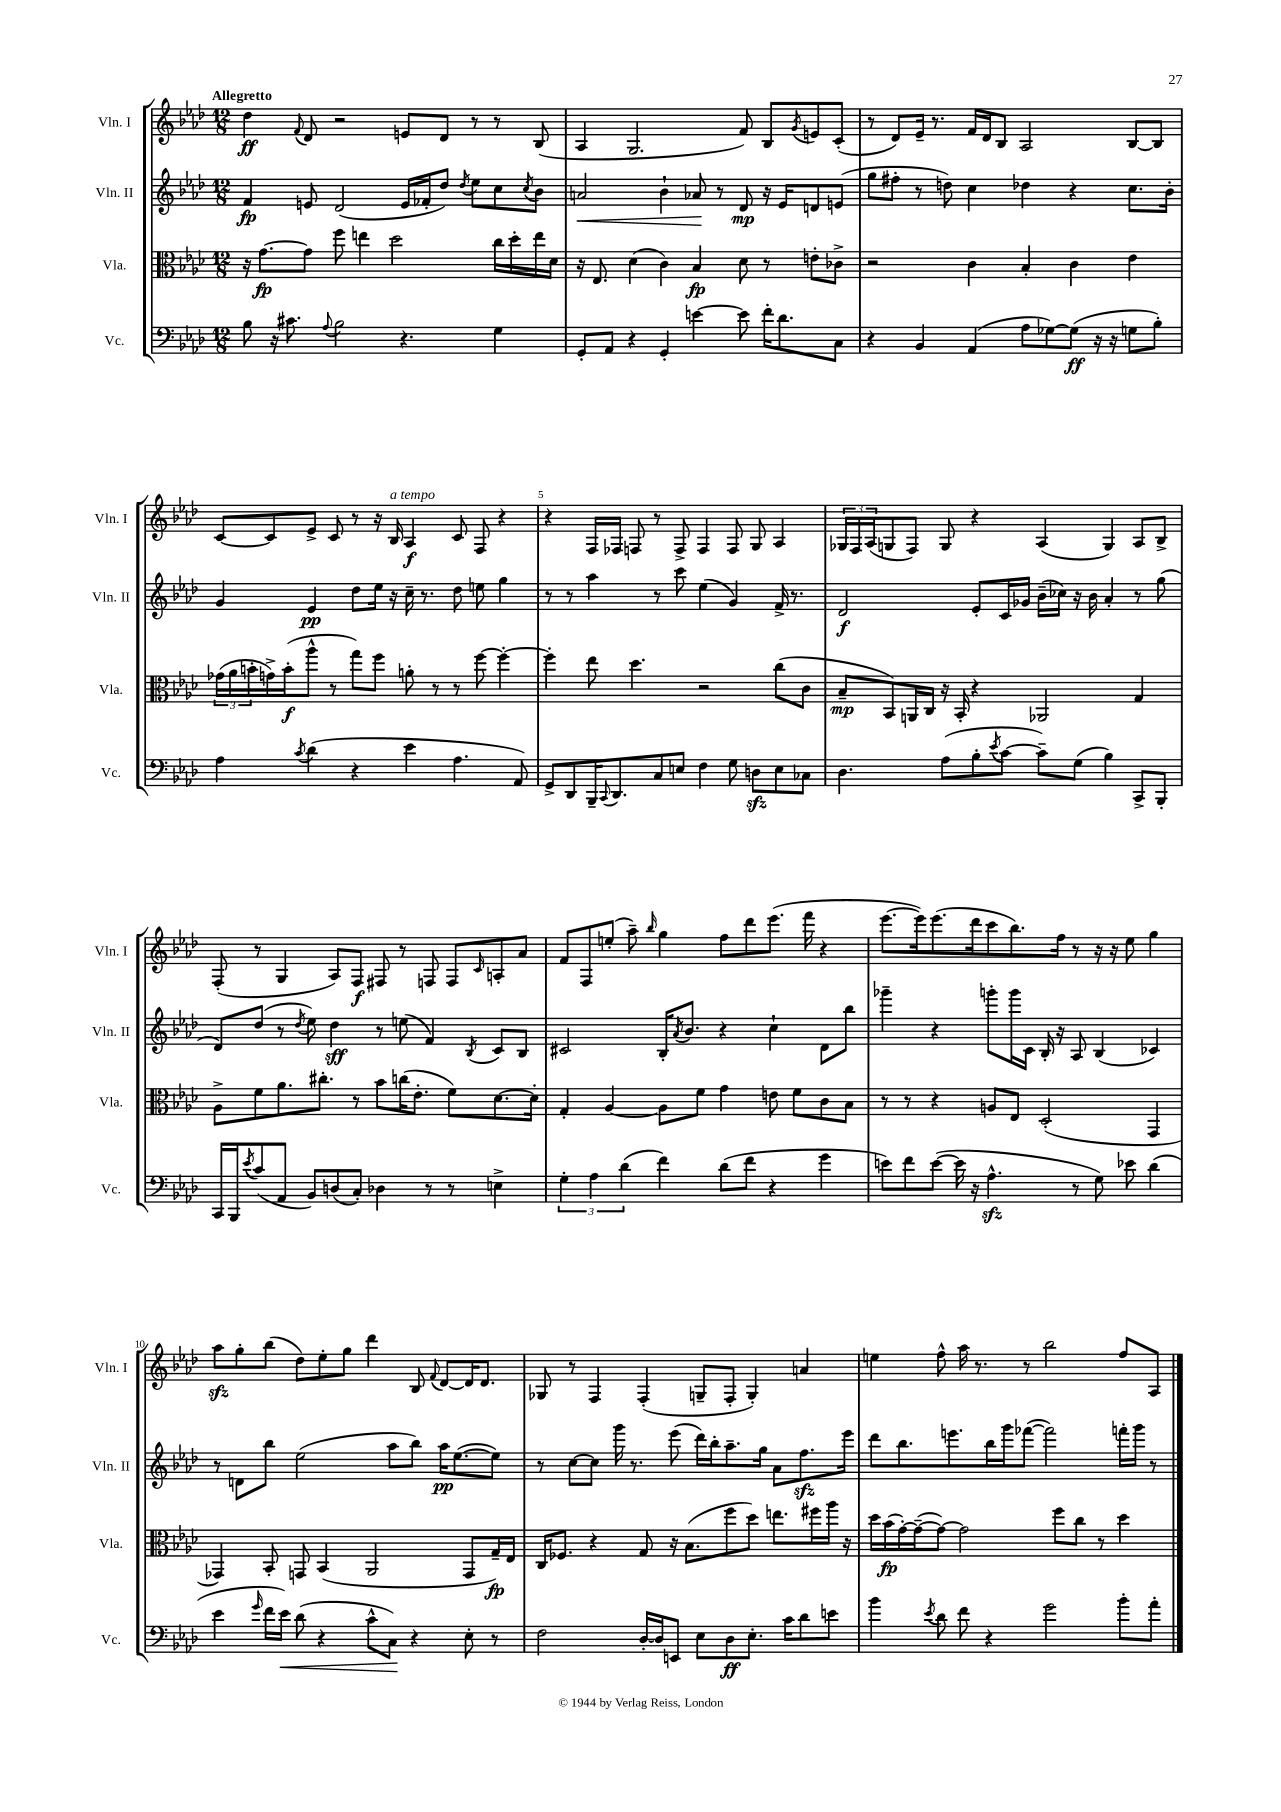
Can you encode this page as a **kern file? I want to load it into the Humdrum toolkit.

**kern	**kern	**kern	**kern
*staff4	*staff3	*staff2	*staff1
*clefF4	*clefC3	*clefG2	*clefG2
*k[b-e-a-d-]	*k[b-e-a-d-]	*k[b-e-a-d-]	*k[b-e-a-d-]
*M12/8	*M12/8	*M12/8	*M12/8
8B-	16r	4f	4dd-
.	[8.g	.	.
16r	.	.	.
8.c#	.	.	.
.	.	.	8qqf
.	8g]	8e	8d-
8qqA-	.	.	.
2B-	8ff	(2d-	2r
.	4ee	.	.
.	2dd-	.	.
4.r	.	16e	8e
.	.	16f-'	.
.	.	8dd-)	8d-
.	.	8qdd-	.
.	.	8ee-	8r
4G	16cc	8cc	8r
.	16dd-'	.	.
.	.	8qcc	.
.	16ee	8b-	(8B-
.	16d-	.	.
=	=	=	=
8GG'	16r	2a	4A-
.	8.E-	.	.
8AA-	.	.	.
4r	(4d-	.	2.G
4GG'	4c)	4b-`	.
[4e	4B-	8a-	.
.	.	8r	.
8e]	8d-	8d-	8f)
16f'	8r	16r	8B-
8.d-	.	16e-	.
.	.	.	8qg
.	8e'	8d	8e
8C	8c-^	(8e	(8c'
=	=	=	=
4r	2r	8gg	8r
.	.	8ff#'	8d-)
4BB-	.	8r	16e-~
.	.	.	8.r
.	.	8dd)	.
(4AA-	4c	4cc	16f
.	.	.	16d-
.	.	.	8B-
8A-	4B-'	4dd-	2A-
[8G-)	.	.	.
(8G-]	4c	4r	.
16r	.	.	.
16r	.	.	.
8G	4e-	8.cc	[8B-
8B-')	.	.	8B-]
.	.	16b-'	.
=	=	=	=
4A-	(24g-	4g	[8c
.	24a-	.	.
.	24b'	.	.
.	16g^)	.	8c]
.	(16b'	.	.
8qc	.	.	.
(4d-	8aa-^^	4e-	8e-^
.	8r	.	8c
4r	8gg)	8dd-	8r
.	8ff	16ee-	16r
.	.	16r	16B-
4e-	8a'	16cc~	4A-
.	.	8.r	.
.	8r	.	.
4.A-	8r	8dd-	8c
.	[8ff	8ee	8F
.	4ff'_	4gg	4r
8AA-)	.	.	.
=	=	=	=
8GG^	4ff']	8r	4r
8DD-	.	8r	.
16BBB-~	8ee-	4aa-	16F
8qqCC	.	.	.
8.DD-	.	.	16F-
.	4.dd-	.	8F
8C	.	8r	8r
8E	.	8ccc	8F^
4F	2r	(4ee-	4F
8G	.	4g)	8F
8D	.	.	8G
8E	(8cc	16f^	4A-
.	.	8.r	.
8C-	8c	.	.
=	=	=	=
4.D-	8B-~	2d-	24G-
.	.	.	24F
.	.	.	(24A-
.	8BB-)	.	8G
.	16AA	.	8F)
.	16C	.	.
(8A-	16r	.	8G
.	16BB-'	.	.
8B-'	4r	8e-'	4r
8qe-	.	.	.
[8c	.	16c	.
.	.	16g-	.
8c~])	2AA-	(16b-~	(4A-
.	.	16cc-)	.
(8G	.	16r	.
.	.	16b-	.
4B-)	.	4a-'	4G)
8CC^	4G	8r	8A-
8BBB-'	.	(8gg	8B-^
=	=	=	=
16CC	8A-^	8d-)	(8F'
16BBB-	.	.	.
8qe-	.	.	.
(8c	8f	(8dd-	8r
8AA-	8.a-	8r	4G
.	.	8qdd-	.
8BB-)	.	8ee-)	.
.	8.cc#'	.	.
(8D	.	4dd-	8A-)
8C')	8r	.	8F
4D-	8b-	8r	8F#
.	(16cc	(8ee	8r
.	8.e-'	.	.
8r	.	4f)	8F
8r	8f)	.	8F
.	.	8qB-	16qqc
4E^	[8.d-	8c	8A'
.	.	8B-	8a-
.	16d-']	.	.
=	=	=	=
6G'	4G'	2c#	8f
.	.	.	8F
6A-	.	.	.
.	[4A-	.	(8ee'
(6d-	.	.	.
.	.	.	8aa-~)
.	.	.	16qqbb-
4f)	8A-]	16B-'	4gg
.	.	8qa-	.
.	.	8.b-	.
.	8f	.	.
(8d-	4g	4r	8ff
8f	.	.	8ddd-
4r	8e	4cc`	(8.eee-
.	8f	.	.
.	.	.	16fff
4g	8c	8d-	4r
.	8B-	8bb-	.
=	=	=	=
8e)	8r	4ggg-~	[8.eee-
8f	8r	.	.
.	.	.	16eee-])
([8e	4r	4r	(8.eee-
16e]	.	.	.
16r	.	.	16ddd-
4.A-^^	8A	8ggg'	8ccc
.	8E-	16ggg	8.bb-)
.	.	16c	.
.	(2D-'	16B-'	.
.	.	16r	16ff
8r	.	8A-	8r
8G)	.	(4B-	16r
.	.	.	16r
8e-	.	.	8ee-
(4d-	4GG	4c-)	4gg
=	=	=	=
4e-	4GG-)	8r	8aa-
.	.	8d	8gg'
16qqg	.	.	.
16f	8BB-'	8bb-	(8bb-
16e-)	.	.	.
(8d-	8GG	(2ee-	8dd-)
4r	(4BB-	.	8ee-'
.	.	.	8gg
8c^^	2AA-	.	4ddd-
8C)	.	8aa-	.
4r	.	8bb-)	8B-
.	.	.	8qqf
.	.	16aa-	[8d-
.	.	([8.ee-	.
8E-'	8GG	.	16d-]
.	.	.	8.d-
8r	16G~)	8ee-])	.
.	16E-	.	.
=	=	=	=
2F	16C	8r	8G-
.	8.F-	.	.
.	.	[8cc	8r
.	4r	8cc]	4F
.	.	16ggg	.
.	.	8.r	.
[16D-'	8G	.	(4F'
16D-]	.	.	.
8EE	16r	(8eee-	.
.	(8.B-	.	.
8E-	.	16ddd-)	8G~
.	.	16bb-'	.
8D-	8ff	8.aa-~	8F'
8.E-'	8dd-)	.	4G')
.	.	16gg	.
.	8.ee	8a-	.
16c	.	.	.
8d-	.	8.ff	4a
.	16ff#	.	.
8e	16aa-	.	.
.	16r	16eee-	.
=	=	=	=
4b-	16dd-	8ddd-	4ee
.	(16b-	.	.
.	[16g')	8.bb-	.
.	(16g~_	.	.
8qe-	.	.	.
8d-	8g_)	.	8ff^^
.	.	8.eee	.
8f	2g]	.	16aa-
.	.	.	8.r
4r	.	16bb-	.
.	.	16ggg	.
.	.	([8fff-	8r
2g	.	2fff-])	2bb-
.	8ff	.	.
.	8cc	.	.
.	8r	.	.
8b-'	4dd-	16fff'	8ff
.	.	16ggg	.
8a-'	.	8r	8A-
==	==	==	==
*-	*-	*-	*-
